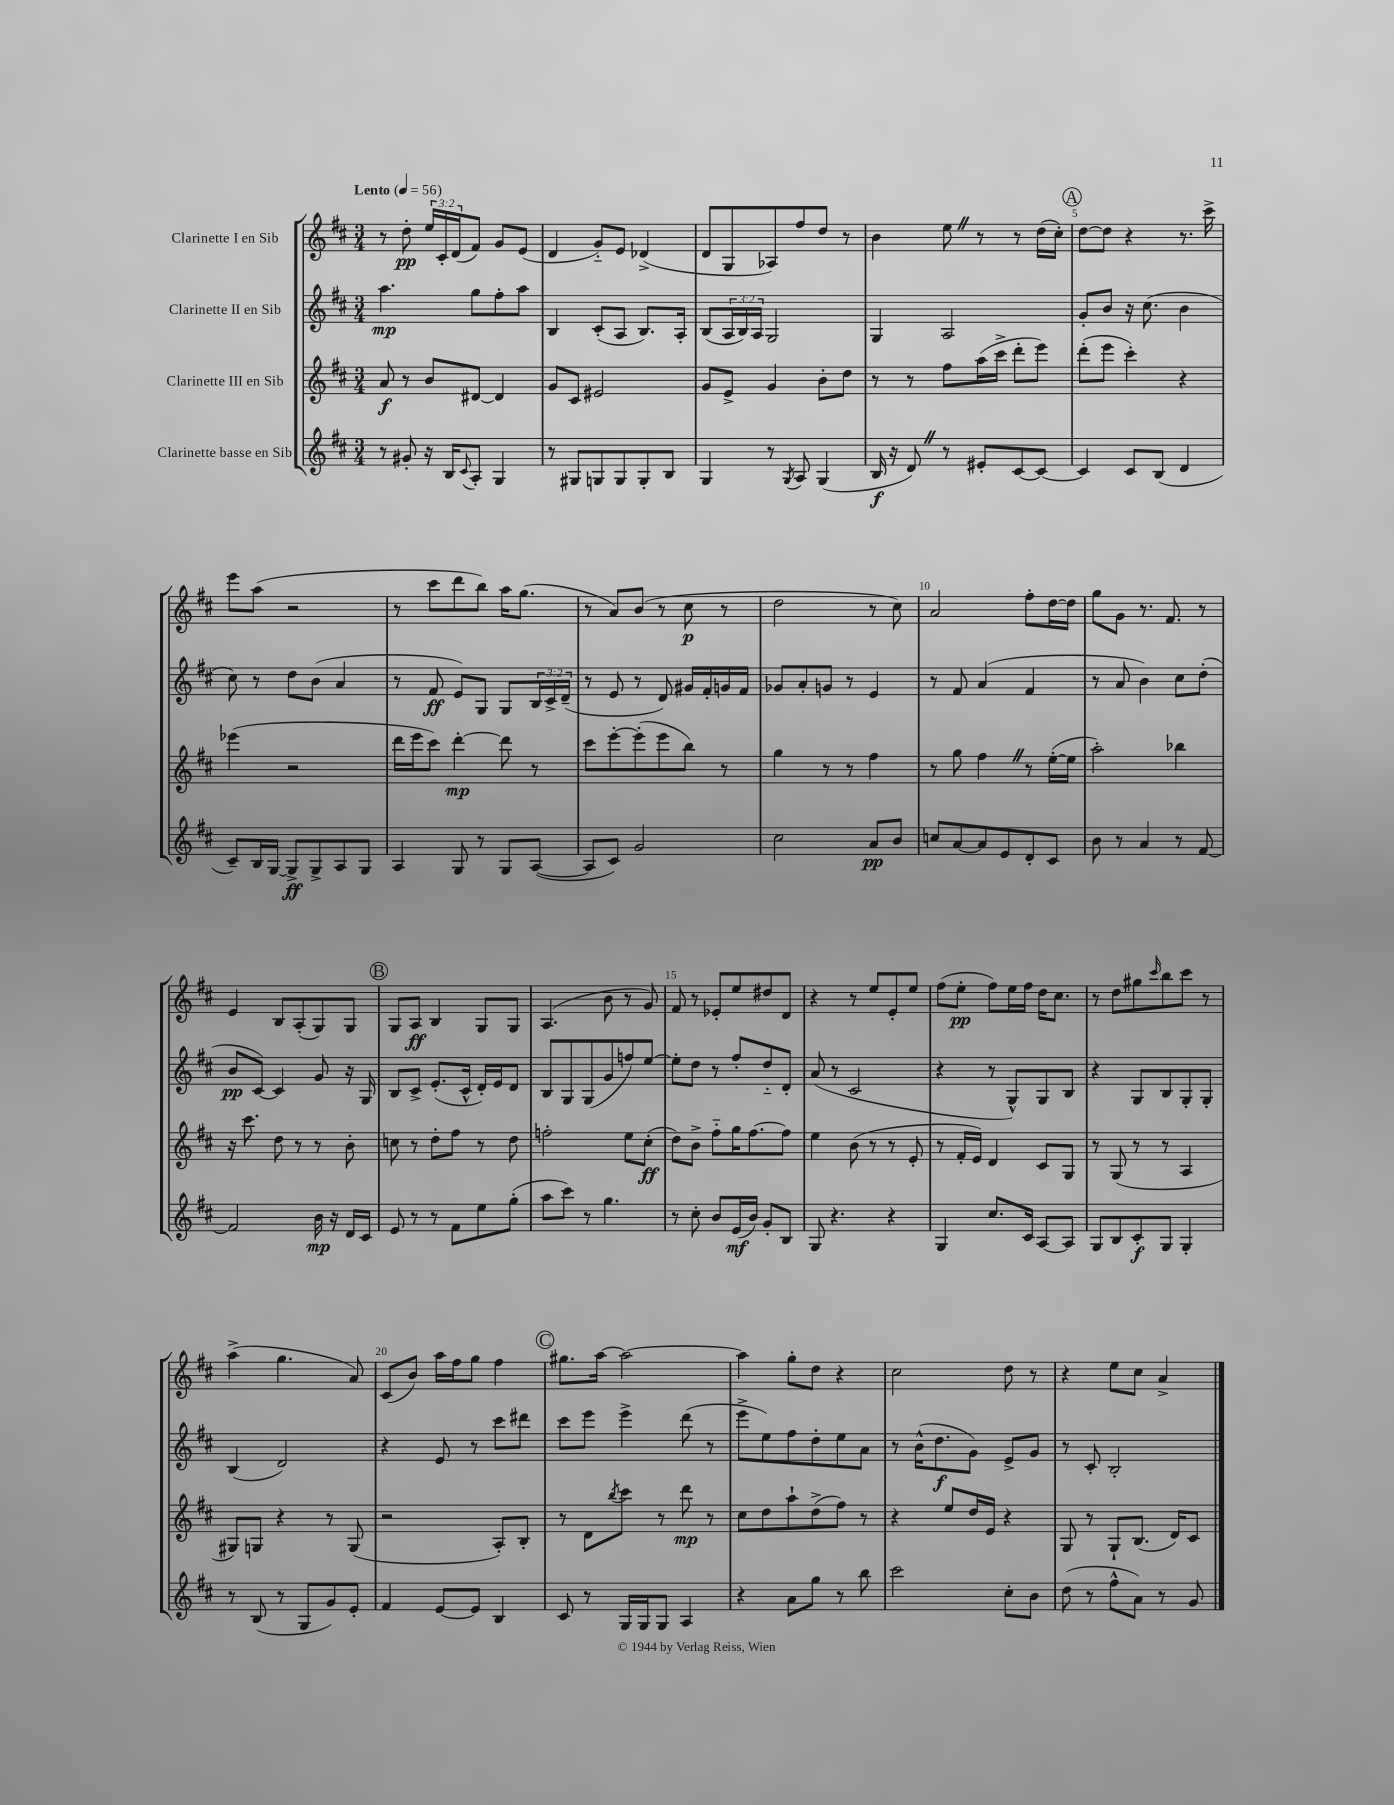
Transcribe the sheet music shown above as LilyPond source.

<<
\new StaffGroup <<
\new Staff = "s0" \with { instrumentName = "Clarinette I en Sib" } {
    \clef treble \key d \major \numericTimeSignature \time 3/4 \override Staff.TupletNumber.text = #tuplet-number::calc-fraction-text \tempo "Lento" 4 = 56
    r8 d''8-.\pp \tuplet 3/2 { e''16 cis'16-. d'16( } fis'8) g'8 e'8( |
    d'4 g'8-_) e'8 des'4->( |
    d'8 g8 aes8) fis''8 d''8 r8 |
    b'4 e''8 \once \override BreathingSign.text = \markup { \musicglyph "scripts.caesura.straight" } \breathe r8 r8 d''16( cis''16-.) |
    \mark \markup { \circle "A" } d''8~ d''8 r4 r8. cis'''16-> |
    e'''8 a''8( r2 |
    r8 cis'''8 d'''8 b''8) a''16 g''8.( |
    r8 a'8) b'8( r8 cis''8\p r8 |
    d''2 r8 cis''8) |
    a'2 fis''8-. d''16~ d''16 |
    g''8 g'8 r8. fis'8. r8 |
    e'4 b8 a8-.( g8) g8 |
    \mark \markup { \circle "B" } g8 a8\ff b4 g8 g8 |
    a4.( b'8 r8 g'8) |
    fis'8 r8 ees'8-. e''8 dis''8 d'8 |
    r4 r8 e''8 e'8-. e''8 |
    fis''8( e''8-.\pp fis''8) e''16 fis''16 d''16 cis''8. |
    r8 d''8 gis''8 \grace { cis'''16 } b''8 cis'''8 r8 |
    a''4->( g''4. a'8) |
    cis'8( b'8) a''16 fis''16 g''8 fis''4 |
    \mark \markup { \circle "C" } gis''8. a''16~ a''2~ |
    a''4 g''8-. d''8 r4 |
    cis''2 d''8 r8 |
    r4 e''8 cis''8 a'4-> \bar "|." |
}
\new Staff = "s1" \with { instrumentName = "Clarinette II en Sib" } {
    \clef treble \key d \major \numericTimeSignature \time 3/4 \override Staff.TupletNumber.text = #tuplet-number::calc-fraction-text
    a''4.\mp g''8 fis''8-. a''8 |
    b4 cis'8-.( a8 b8.) a16-. |
    b8( \tuplet 3/2 { a16 b16) a16 } g2 |
    g4 a2 |
    \mark \markup { \circle "A" } g'8-. b'8 r16 cis''8.( b'4 |
    cis''8) r8 d''8 b'8( a'4 |
    r8 fis'8\ff e'8) g8 g8 \tuplet 3/2 { b16 cis'16-> d'16--( } |
    r8 e'8 r8 d'8) gis'16 fis'16-. g'16 fis'16 |
    ges'8 a'8-. g'8 r8 e'4 |
    r8 fis'8 a'4( fis'4 |
    r8 a'8 b'4) cis''8 d''8-.( |
    b'8\pp cis'8~) cis'4 g'8 r16 g16 |
    \mark \markup { \circle "B" } b8 cis'8-> e'8.-.( cis'16-^ d'16-.) e'16 d'8 |
    b8 g8 g8( g'8 f''8) e''8~ |
    e''8-. d''8 r8 fis''8-. d''8-_ d'8-. |
    a'8( r8 cis'2 |
    r4 r8 g8-^) g8 b8 |
    r4 g8 b8 g8-. g8-. |
    b4( d'2) |
    r4 e'8 r8 cis'''8 dis'''8 |
    \mark \markup { \circle "C" } cis'''8 e'''8 e'''4-> d'''8( r8 |
    e'''8-> e''8) fis''8 d''8-. e''8 a'8 |
    r8 b'16-^( d''8.\f g'8) e'8-> g'8 |
    r8 cis'8-. b2-. \bar "|." |
}
\new Staff = "s2" \with { instrumentName = "Clarinette III en Sib" } {
    \clef treble \key d \major \numericTimeSignature \time 3/4
    a'8\f r8 b'8 dis'8~ dis'4 |
    g'8 cis'8 eis'2 |
    g'8 e'8-> g'4 b'8-. d''8 |
    r8 r8 fis''8 a''16( cis'''16-> d'''8-. e'''8) |
    \mark \markup { \circle "A" } d'''8-.( e'''8 cis'''4-.) r4 |
    ees'''4( r2 |
    d'''16 e'''16 cis'''8) d'''4~-.\mp d'''8 r8 |
    cis'''8 e'''8~-. e'''8-.( e'''8 b''8) r8 |
    g''4 r8 r8 fis''4 |
    r8 g''8 fis''4 \once \override BreathingSign.text = \markup { \musicglyph "scripts.caesura.straight" } \breathe r8 e''16~-.( e''16 |
    a''2-.) bes''4 |
    r16 cis'''8. d''8 r8 r8 b'8-. |
    \mark \markup { \circle "B" } c''8 r8 d''8-. fis''8 r8 d''8 |
    f''2-. e''8 cis''8-.\ff( |
    d''8) b'8-> fis''8-_ g''16 fis''8.~ fis''8 |
    e''4 b'8( r8 r8 e'8-. |
    r8 fis'16-. e'16) d'4 cis'8 g8 |
    r8 g8( r8 r8 a4 |
    gis8) g8 r4 r8 g8( |
    r2 a8-.) b8-. |
    \mark \markup { \circle "C" } r8 d'8 \acciaccatura { b''8 } cis'''8 r8 d'''8\mp r8 |
    cis''8 d''8 a''8-! d''8->( fis''8) r8 |
    r4 e''8 d''16 e'16 r4 |
    g8 r8 g8-! b8.( d'16) cis'8 \bar "|." |
}
\new Staff = "s3" \with { instrumentName = "Clarinette basse en Sib" } {
    \clef treble \key d \major \numericTimeSignature \time 3/4
    r8 gis'8-. r16 b16 \appoggiatura { cis'8 } a8-. g4 |
    r8 gis8 g8 g8 g8-. b8 |
    g4 r8 \acciaccatura { g8 } a8 g4( |
    b16\f r16 d'8) \once \override BreathingSign.text = \markup { \musicglyph "scripts.caesura.straight" } \breathe r8 eis'8-. cis'8~ cis'8~ |
    \mark \markup { \circle "A" } cis'4 cis'8 b8( d'4 |
    cis'8--) b16 g16~ g8->\ff g8-> a8 g8 |
    a4 g8 r8 g8 a8~( |
    a8 cis'8) g'2 |
    cis''2 a'8\pp b'8 |
    c''8 a'8~ a'8 e'8 d'8-. cis'8 |
    b'8 r8 a'4 r8 fis'8~ |
    fis'2 b'16\mp r16 d'16 cis'16 |
    \mark \markup { \circle "B" } e'8 r8 r8 fis'8 e''8 g''8-.( |
    a''8 cis'''8) r8 g''4. |
    r8 cis''8-. b'8 e'16\mf( b'16) g'8-. b8 |
    g8 r4. r4 |
    g4 cis''8. cis'16 a8~ a8 |
    g8 b8 cis'8-.\f g8 g4-. |
    r8 b8( r8 g8 g'8) e'8-. |
    fis'4 e'8~ e'8 b4 |
    \mark \markup { \circle "C" } cis'8 r8 g16 g16 g8 a4 |
    r4 a'8 g''8 r8 b''8 |
    cis'''2 cis''8-. b'8 |
    d''8( r8 fis''8-^ a'8) r8 g'8 \bar "|." |
}
>>
>>
\layout { \context { \Score \override BarNumber.break-visibility = ##(#f #t #t) barNumberVisibility = #(every-nth-bar-number-visible 5) } }
